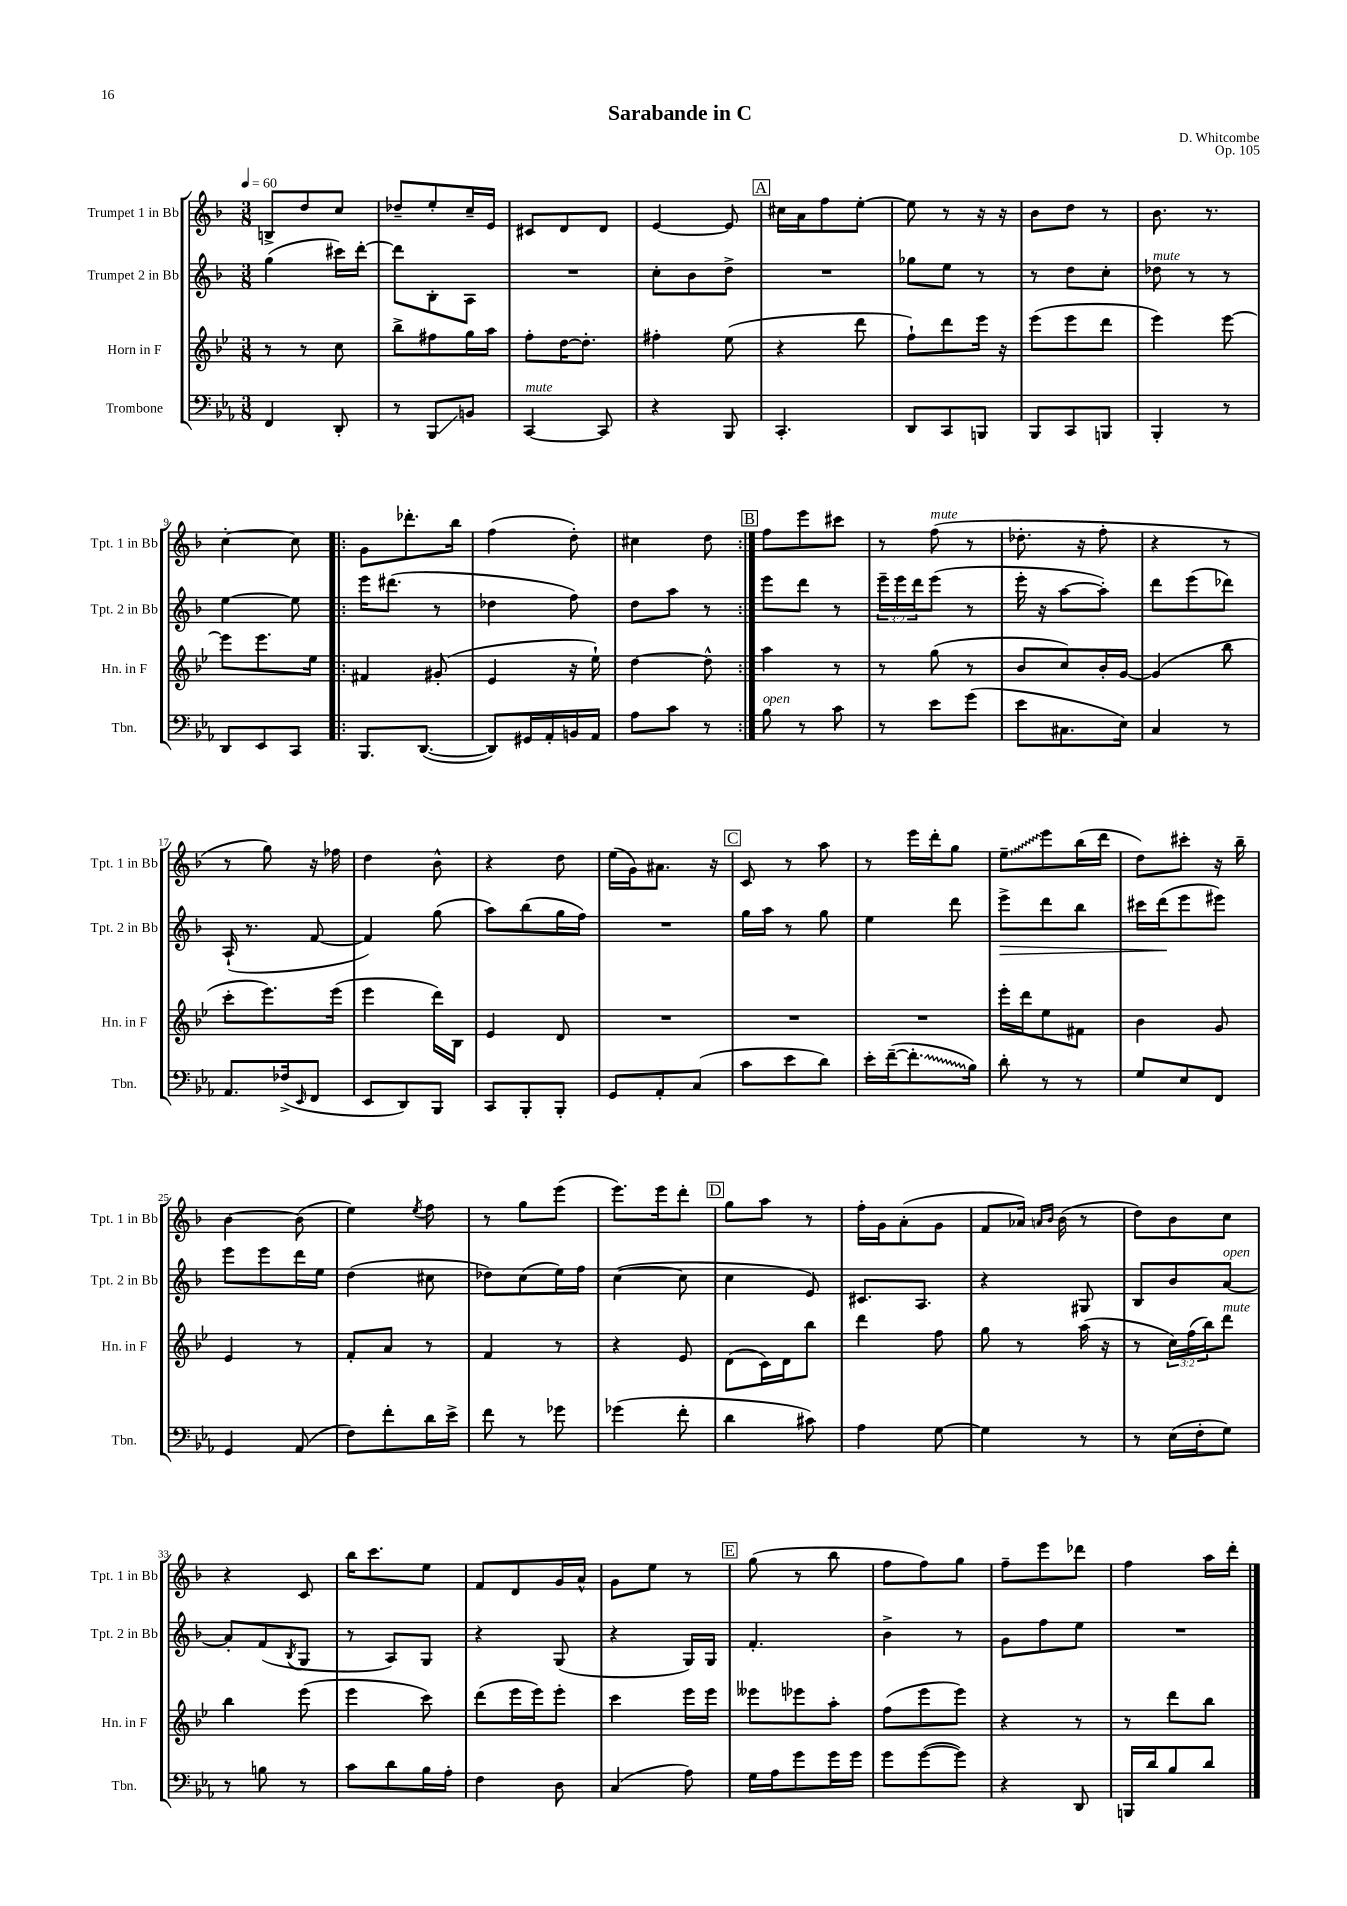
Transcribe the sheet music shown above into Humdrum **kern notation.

**kern	**kern	**kern	**kern
*staff4	*staff3	*staff2	*staff1
*clefF4	*clefG2	*clefG2	*clefG2
*k[b-e-a-]	*k[b-e-]	*k[b-]	*k[b-]
*M3/8	*M3/8	*M3/8	*M3/8
*MM60	*MM60	*MM60	*MM60
4FF/	8r	(4gg\	8B^/L
.	8r	.	8dd/
8DD'/	8cc\	16ccc#\LL)	8cc/J
.	.	[16ddd'\JJ	.
=	=	=	=
8r	8bb-^\L	8ddd\]L	8dd-~/L
8BBB-/L	8ff#\	8B-'\	8ee'/
8BB/J	16gg\L	8A\J	16cc~/L
.	16aa\JJ	.	16e/JJ
=	=	=	=
[4CC/	8ff'\L	4.r	8c#/L
.	[16dd\K	.	8d/
.	8.dd'\]J	.	.
8CC/]	.	.	8d/J
=	=	=	=
4r	4ff#'\	8cc'\L	[4e/
.	.	8b-\	.
8BBB-/	(8ee-\	8dd^\J	8e/]
=	=	=	=
4.CC'/	4r	4.r	16cc#\LL
.	.	.	16a\J
.	.	.	8ff\
.	8ddd\	.	[8ee'\J
=	=	=	=
8DD/L	8ff`\L)	8gg-\L	8ee\]
8CC/	8ddd\	8ee\J	8r
8BBB/J	16eee-\Jk	8r	16r
.	16r	.	16r
=	=	=	=
8BBB-/L	(8eee-\L	8r	8b-\L
8CC/	8eee-\	8dd\L	8dd\J
8BBB/J	8ddd\J	8cc'\J	8r
=	=	=	=
4BBB-'/	4eee-\)	8dd-\	8.b-\
.	.	8r	.
.	.	.	8.r
8r	[8eee-\	8r	.
=	=	=	=
8DD/L	8eee-\]L	[4ee\	[4cc'\
8EE-/	8.eee-\	.	.
8CC/J	.	8ee\]	8cc\]
.	16ee-\Jk	.	.
=!|:	=!|:	=!|:	=!|:
8.BBB-/L	4f#/	16eee\LK	8g\L
.	.	(8.ddd#\J	.
.	.	.	8.ddd-'\
([8.DD/J	.	.	.
.	(8g#'/	8r	.
.	.	.	16bb-\Jk
=	=	=	=
8DD/]L)	4e-/	4dd-\	(4ff\
16GG#/L	.	.	.
16AA-'/	.	.	.
16BB/	16r	8ff\)	8dd'\)
16AA-/JJ	16ee-`\)	.	.
=	=	=	=
8A-\L	[4dd\	8dd\L	4cc#\
8c\J	.	8aa\J	.
8r	8dd^^\]	8r	8dd\
=:|!	=:|!	=:|!	=:|!
8B-\	4aa\	8eee\L	8ff\L
8r	.	8ddd\J	8eee\
8c\	8r	8r	8ccc#\J
=	=	=	=
8r	8r	24eee~\LL	8r
.	.	24eee\	.
.	.	24ddd\J	.
8e-\L	(8gg\	(8eee\J	(8ff\
(8g\J	8r	8r	8r
=	=	=	=
8e-\L	8b-/L	16eee'\	8.dd-'\
.	.	16r	.
8.C#\	8cc/)	[8aa\L	.
.	.	.	16r
.	16b-'/L	8aa'\]J)	8ff'\
16E-\Jk)	[16g/JJ	.	.
=	=	=	=
4C/	(4g/]	8ddd\L	4r
.	.	(8eee\	.
8r	8bb-\	8ddd-\J)	8r
=	=	=	=
8.AA-/L	8ccc'\L	(16A`/	8r
.	.	8.r	.
.	8.eee-\)	.	8gg\)
(16F-^/k	.	.	.
16qqEE-/	.	.	.
8FF/J	.	[8f/	16r
.	(16eee-\Jk	.	16ff-\
=	=	=	=
8EE-/L	4eee-\	4f/])	4dd\
8DD/)	.	.	.
8BBB-/J	16ddd\LL)	(8gg\	8b-^^\
.	16B-\JJ	.	.
=	=	=	=
8CC/L	4e-/	8aa\L)	4r
8BBB-'/	.	(8bb-\	.
8BBB-'/J	8d/	16gg\L	8dd\
.	.	16ff\JJ)	.
=	=	=	=
8GG/L	4.r	4.r	(16ee\LL
.	.	.	16g\J)
8AA-'/	.	.	8.a#\J
(8C/J	.	.	.
.	.	.	16r
=	=	=	=
8c\L	4.r	16gg\LL	8c/
.	.	16aa\JJ	.
8e-\	.	8r	8r
8d\J)	.	8gg\	8aa\
=	=	=	=
16e-'\LL	4.r	4ee\	8r
([16f~\J	.	.	.
8.f'\]	.	.	16eee\LL
.	.	.	16ddd'\J
.	.	8ddd\	8gg\J
16B-\Jk)	.	.	.
=	=	=	=
8d'\	16eee-'\LL	8eee^\L	8ee~\L
.	16ddd\J	.	.
8r	8ee-\	8ddd\	8eee\
8r	8f#\J	8bb-\J	(16bb-\L
.	.	.	16ddd\JJ
=	=	=	=
8G/L	4b-\	16ccc#\LL	8dd\L)
.	.	(16ddd\J	.
8E-/	.	8eee\	8ccc#'\J
8FF/J	8g/	8eee#\J)	16r
.	.	.	16bb-~\
=	=	=	=
4GG/	4e-/	8eee\L	[4b-\
.	.	8eee\	.
(8AA-/	8r	16ddd\L	(8b-\]
.	.	16ee\JJ	.
=	=	=	=
8F\L)	8f'/L	(4dd\	4ee\)
8f'\	8a/J	.	.
.	.	.	8qee/
16d\L	8r	8cc#\	8ff\
16e-^\JJ	.	.	.
=	=	=	=
8f\	4f/	8dd-\L)	8r
8r	.	(8cc\	8gg\L
8g-\	8r	16ee\L)	(8eee\J
.	.	16ff\JJ	.
=	=	=	=
(4g-\	4r	([4cc\	8.eee\L)
.	.	.	16eee\k
8f'\	8e-/	8cc\]	8ddd'\J
=	=	=	=
4d\	(8d\L	4cc\	8gg\L
.	16c\L)	.	8aa\J
.	16d\J	.	.
8c#\)	8bb-\J	8e/)	8r
=	=	=	=
4A-\	4ddd\	8.c#/L	16ff'\LL
.	.	.	16g\J
.	.	.	(8a'\
.	.	8.A/J	.
[8G\	8ff\	.	8g\J
=	=	=	=
4G\]	8gg\	4r	8f/L
.	8r	.	16a-/Jk)
.	.	.	16qqa/LL
.	.	.	16qqb-/JJ
.	.	.	(16b-\
8r	(16aa\	8G#/	8r
.	16r	.	.
=	=	=	=
8r	8r	8B-/L	8dd\L)
(16E-\LL	24cc\LL)	8b-/	8b-\
.	(24ff\	.	.
16F'\J	.	.	.
.	24bb-\J)	.	.
8G\J)	8ddd\J	[8a/J	8cc\J
=	=	=	=
8r	4bb-\	8a'/]L	4r
8B\	.	(8f/	.
.	.	8qB-/	.
8r	(8eee-\	8G/J	8c/
=	=	=	=
8c\L	4eee-\	8r	16bb-\LK
.	.	.	8.ccc\
8d\	.	8A/L)	.
16B-\L	8ccc\)	8G/J	8ee\J
16A-'\JJ	.	.	.
=	=	=	=
4F\	(8ddd\L	4r	8f/L
.	16eee-\L	.	8d/
.	16eee-\J)	.	.
8D\	8eee-'\J	(8G/	16g/L
.	.	.	16a^^/JJ
=	=	=	=
(4C/	4ccc\	4r	8g\L
.	.	.	8ee\J
8A-\)	16eee-\LL	16G/LL)	8r
.	16eee-\JJ	16G/JJ	.
=	=	=	=
16G\LL	8eee--\L	4.f'/	(8gg\
16A-\J	.	.	.
8g\	8eee-\	.	8r
16g\L	8aa'\J	.	8bb-\
16g\JJ	.	.	.
=	=	=	=
8g\L	(8ff\L	4b-^\	8ff\L
([8g\	8eee-\	.	8ff\)
8g\]J)	8eee-\J)	8r	8gg\J
=	=	=	=
4r	4r	8g\L	8ff~\L
.	.	8ff\	8eee\
8DD/	8r	8ee\J	8ddd-\J
=	=	=	=
16BBB/LL	8r	4.r	4ff\
16d/J	.	.	.
8B-/	8ddd\L	.	.
8d/J	8bb-\J	.	16aa\LL
.	.	.	16ddd'\JJ
==	==	==	==
*-	*-	*-	*-
